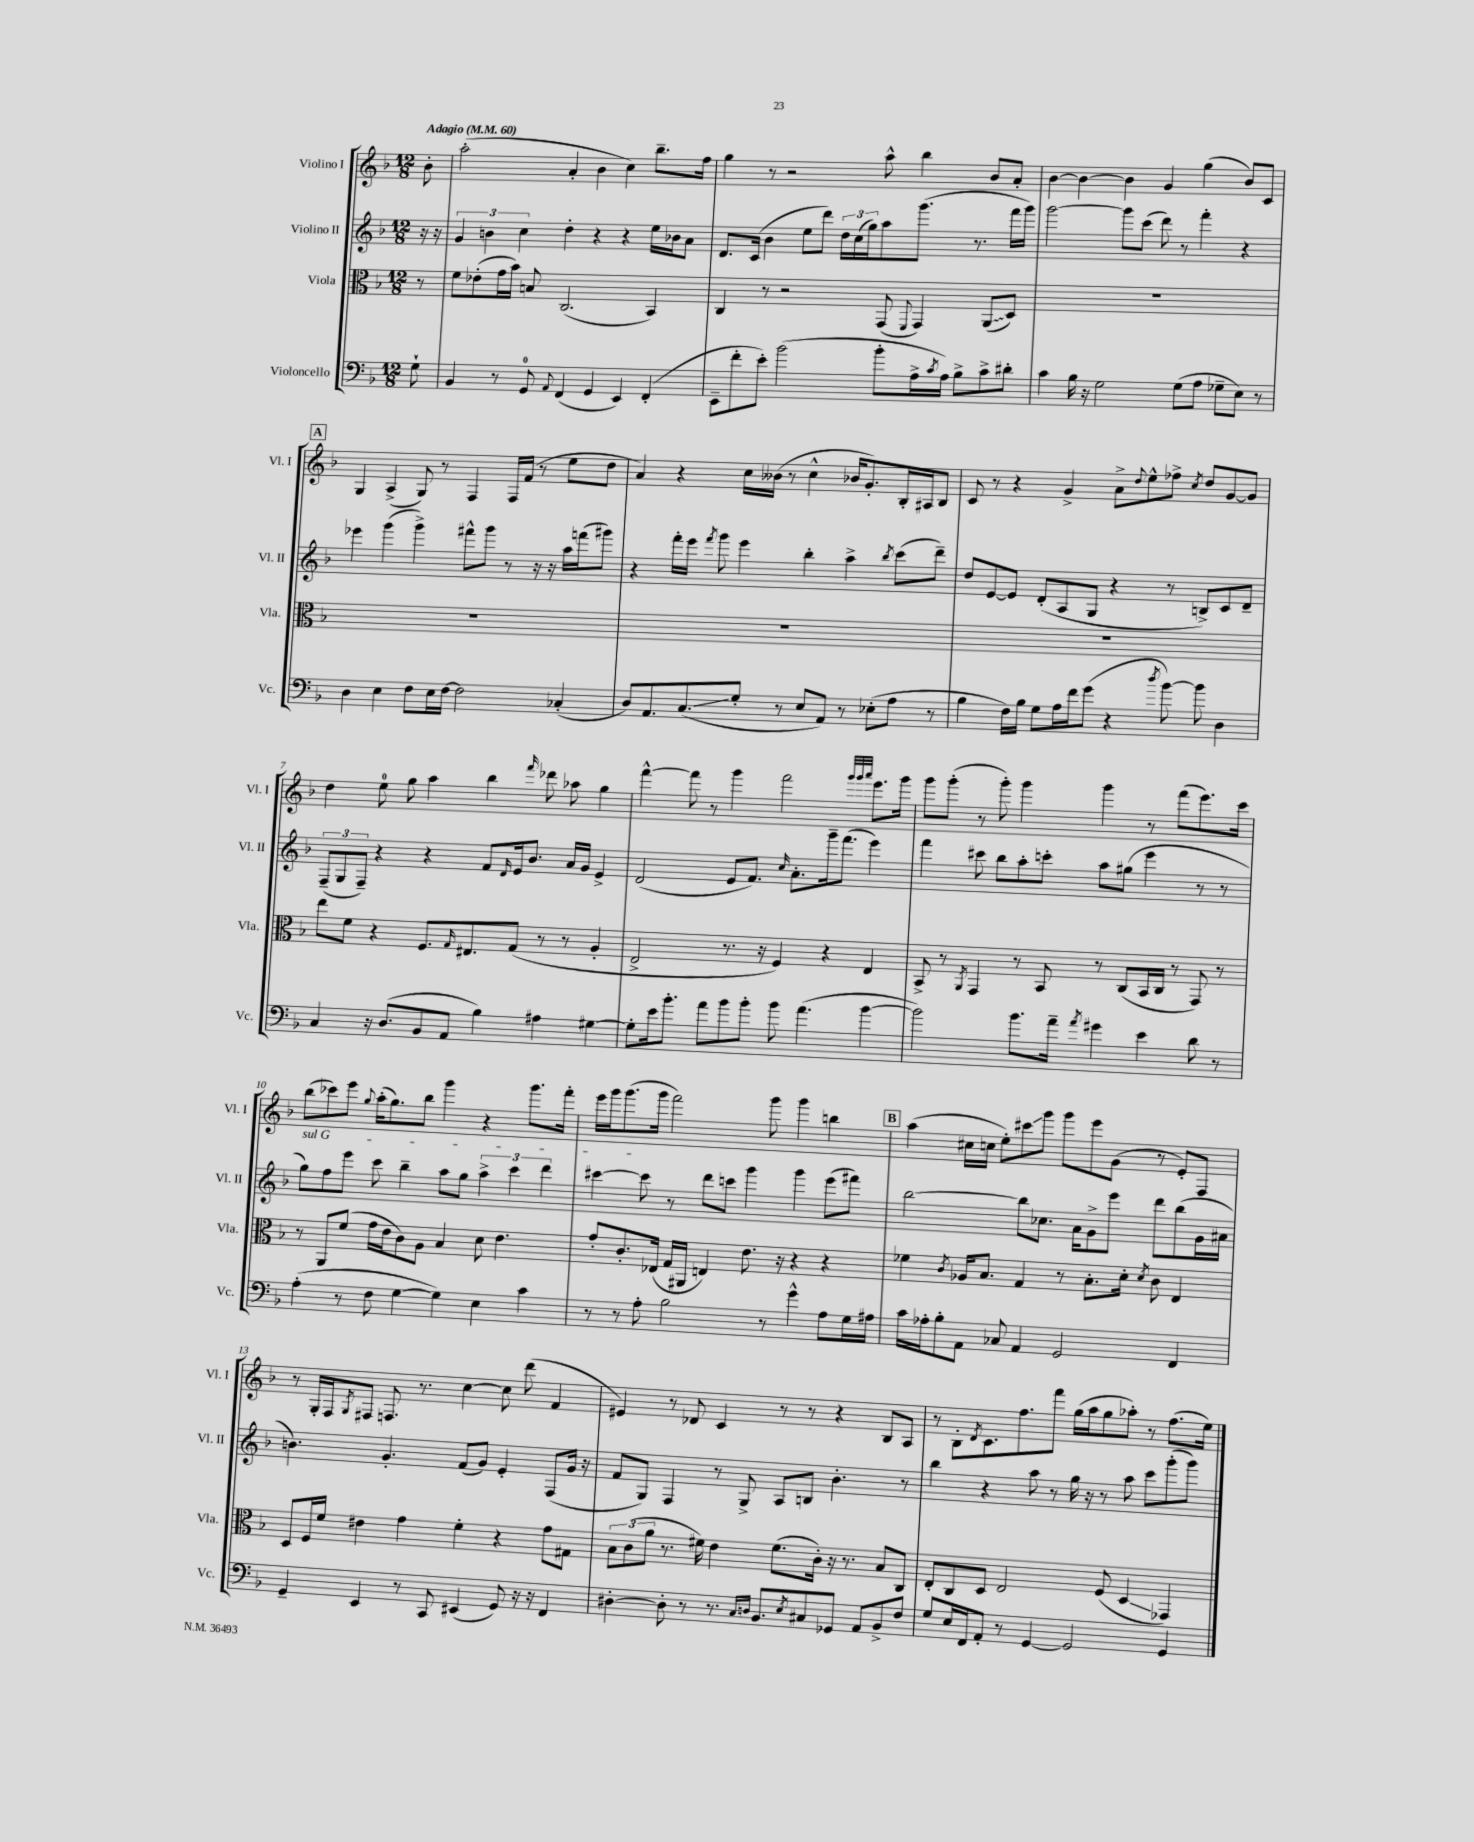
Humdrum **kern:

**kern	**kern	**kern	**kern
*staff4	*staff3	*staff2	*staff1
*clefF4	*clefC3	*clefG2	*clefG2
*k[b-]	*k[b-]	*k[b-]	*k[b-]
*M12/8	*M12/8	*M12/8	*M12/8
*MM60	*MM60	*MM60	*MM60
8G`\	8r	16r	8b-'\
.	.	16r	.
=	=	=	=
4BB-/	8f\L	6g/	(2aa'\
.	(8e-'\	.	.
.	.	6b\	.
8r	16g\L	.	.
.	16b-\JJ)	.	.
.	.	6cc\	.
8GG/	8B/	.	.
8qqAA/	.	.	.
(4FF/	(2.C/	4dd'\	4a'/
4GG/	.	4r	4b-\
4EE/)	.	4r	4cc\)
(4FF'/	4BB-/)	16ee\LL	8.bb-~\L
.	.	16b-\J	.
.	.	8a\J	.
.	.	.	16ff\Jk
=	=	=	=
8EE~\L	4C/	8.d/L	4gg\
8f'\	.	.	.
.	.	(16c/Jk	.
8e'\J)	8r	4b-\	8r
(2b-\	2r	.	2r
.	.	8ee\L	.
.	.	8ddd\J)	.
.	.	24dd\LL	.
.	.	(24cc\	.
.	.	24gg\J)	.
8b-'\L	(8GG/	8aa\	8aa^^\
.	8qqFF/	.	.
16A^\L	4GG/)	(8.ggg\J	4bb-\
8qc/	.	.	.
16A\JJ)	.	.	.
8B-^\L	.	.	.
.	.	8.r	.
8c^\	(8AA/L	.	8b-/L
8d#'\J	8D/J)	16fff\LL	8a'/J
.	.	16ggg\JJ)	.
=	=	=	=
4c\	1.r	[2ggg\	[4b-\
16B-\	.	.	4b-\_
16r	.	.	.
2G\	.	.	.
.	.	8ggg\]L	4b-\]
.	.	(8ccc\J	.
.	.	8ddd\)	4g/
(8G\L	.	8r	.
8A\J	.	4fff'\	(4gg\
8G-~\L	.	.	.
8E\J)	.	4r	8b-/L)
8r	.	.	8c/J
=	=	=	=
4D\	1.r	4eee-\	4G/
4E\	.	(4ggg\	(4A^/
8F\L	.	4ggg^\)	8G/)
16E\L	.	.	8r
[16F\JJ	.	.	.
2F\]	.	8fff#^^\L	4F/
.	.	8ggg\J	.
.	.	8r	16F/LL
.	.	.	(16f/JJ
.	.	16r	8r
.	.	16r	.
(4C-'/	.	16aa\LL	8ee\L
.	.	(16fff\J	.
.	.	8ggg#\J)	8dd\J
=	=	=	=
8D/L)	1.r	4r	4a/)
8.AA/	.	.	.
.	.	16fff'\LL	4r
(8.C/	.	16eee\JJ	.
.	.	8qfff/	.
.	.	8ggg\	.
8G'/J	.	4eee\	16cc\LL
.	.	.	(16b--\JJ
8r	.	.	8r
8E/L	.	4bb-'\	4cc^^\
8AA/J)	.	.	.
8r	.	4aa^\	16b-/LK
.	.	.	8.g'/)
(8E-'\L	.	.	.
.	.	8qbb-/	.
8A\J	.	(8ccc\L	16B-'/L
.	.	.	16A#/J
8r	.	8ddd~\J)	8B-/J
=	=	=	=
4B-\	1.r	8dd/L	8c/
.	.	[8e/	8r
16F\LL)	.	8e/]J	4r
16B-\JJ	.	.	.
8G\L	.	(8d'/L	.
16A\L	.	8A/	4g^/
16f\J	.	.	.
(8g\J	.	8G/J	.
4r	.	4r	8a^\L
.	.	.	8qqdd/
.	.	.	8ee^^\
8qdd/	.	.	.
[8b-\)	.	8r	8ff-^\J
.	.	.	8qcc/
8b-\]	.	8B^/L)	8dd/L
4D\	.	8c/	[8g/
.	.	8d~/J	8g/]J
=	=	=	=
4C/	8ee\L	(12F~/L	4dd\
.	.	12G/	.
.	8f\J	.	.
.	.	12F~/J)	.
16r	4r	4r	8ee\
(8.D/L	.	.	.
.	.	.	8gg\
8BB-/	8.F/L	4r	4aa\
8AA/J	.	.	.
.	16qqG/	.	.
.	8.E#/	.	.
4B-\)	.	8f/L	4bb-\
.	.	16qqd/	.
.	(8G/J	16e/k	.
.	.	8.b-/J	.
.	.	.	16qqfff/
4A#\	8r	.	8ddd-\
.	8r	16a/LL	8aa-\
.	.	16g/JJ	.
[4G#\	4A'/	4e^/	4gg\
=	=	=	=
8G#'\]L	2E^/	(2d/	[4fff^^\
16e\k	.	.	.
8.b-'\J	.	.	.
.	.	.	8fff\]
8a\L	.	.	8r
8b-\	8.r	8e/L	4ggg\
8b-'\J	.	8.f/J)	.
.	16r	.	.
8b-\	4F/)	.	2fff\
.	.	16qqcc/	.
.	.	8.a'\L	.
(4.a\	.	.	.
.	4r	16ggg~\k	.
.	.	(8.fff\J	.
.	.	.	32qqggg/LLL
.	.	.	32qqggg/
.	.	.	32qqaaa/JJJ
[4b-\	4E/	4eee\)	8.eee\L
.	.	.	16ggg\Jk
=	=	=	=
2b-\])	8BB-^/	4fff\	8ggg\L
.	8r	.	(8ggg'\J
.	8qAA/	.	.
.	4GG/	8ccc#\	8r
.	.	8bb-\L	8ggg'\)
8.b-\L	8r	8aa'\	4ggg\
.	8BB-/	8ccc'\J	.
16a~\Jk	.	.	.
8qa/	.	.	.
4g#\	8r	8aa\L	4ggg\
.	(8C/L	(8gg#\J	.
4e\	16BB-/L	4eee\	8r
.	16C/JJ	.	.
.	8r	.	(8fff\L
8d\	8GG/)	8r	8.eee\)
8r	8r	8r	.
.	.	.	16ccc\Jk
=	=	=	=
(4A'\	8r	8gg\L)	(8bb-\L
.	8AA/L	8ff\	8ccc-\)
8r	(8f/J	8eee\J	8eee\J
.	.	.	8qqgg/
8F\	16g\LL	8ccc\	(16aa'\LK
.	16e\J	.	8.gg\)
[4G\	8c\)	4bb-~\	.
.	8A\J	.	8bb-\J
4G\])	4B-/	8aa\L	4ggg\
.	.	8gg\J	.
4E\	8d\	6aa^\	4r
.	4.e\	.	.
.	.	6ccc\	.
4c\	.	.	8.ggg\L
.	.	6ddd\	.
.	.	.	16fff'\Jk
=	=	=	=
8r	8g'/L	[4ccc#\	16eee\LL
.	.	.	16ggg\J
8r	8.c'/	.	(8.ggg\
8A'\	.	8ccc#\]	.
.	(16E-/Jk	.	16ggg\Jk
2B-\	16G/LL	8r	2fff\)
.	16AA#/JJ	.	.
.	4E/)	8ddd\L	.
.	.	8ccc\J	.
.	8.e\	4ggg\	.
8r	.	.	8ggg\
.	16r	.	.
4g^^\	4r	4ggg\	4ggg\
8A\L	4r	(8eee\L	4bb\
16G\L	.	8fff#\J)	.
16A#\JJ	.	.	.
=	=	=	=
16c\LL	4f-\	[2bb-\	(4aa\
16A-'\J	.	.	.
8B-'\	.	.	.
.	8qc/	.	.
8AA\J	16A-/LK	.	16cc#\LL
.	8.B-/J	.	16cc\JJ
8C-/	.	.	8ee'\L)
4AA/	4G/	8bb-\]L	8ccc#\
.	.	8.cc-\J	8ggg\J
2GG/	8r	.	8ggg\L
.	.	16a\LK	.
.	8.B-'\L	8g^\	8eee\
.	.	8eee\J	(8g\J
.	16d'\Jk	.	.
.	8qd/	.	.
.	8c\	8ddd\L	8r
4FF/	4E/	(8bb-\	8e'/L)
.	.	16g\L	8F/J
.	.	16a#\JJ	.
=	=	=	=
4GG~/	8D/L	4.b\)	8r
.	16F/L	.	16G'/LL
.	16f/JJ	.	16F/J
.	.	.	8qG/
4EE/	4e#\	.	8F#/J
.	.	4.g'/	8.F/
8r	4g\	.	.
.	.	.	8.r
8CC/	.	.	.
(4EE#/	4f'\	(8f/L	[4cc\
.	.	8g/J)	.
8GG/)	4r	4e'/	8cc\]
16r	.	.	(8ddd\
16r	.	.	.
4FF/	8g\L	(8F/L	4f/
.	8G#\J	16g/Jk	.
.	.	16r	.
=	=	=	=
[4D#'\	12B-\L	8f/L	4e#/)
.	(12c\	.	.
.	.	8G/J)	.
.	12a\J	.	.
8D#'\]	8.r	4F/	8r
8r	.	.	8d-/
.	16f#\)	.	.
8.r	4e\	8r	4c/
.	.	8G^/	.
16qqC/LL	.	.	.
16qqD/JJ	.	.	.
8.BB-/L	.	.	.
.	(8.f#\L	8A/L	8r
8qE/	.	.	.
8C#/	.	8B/J	8r
.	16c'\Jk)	.	.
8GG-/J	16r	4.b-'\	4r
.	8.r	.	.
8AA/L	.	.	.
8BB-^/	8B-/L	.	8B-/L
8F/J	8C/J	8r	8A/J
=	=	=	=
8G/L	8E'/L	4bb-\	8r
16E/L	8C/	.	8B-'\L
16FF/J	.	.	.
.	.	.	8qd/
8AA'/J	8D/J	4r	8.c\
8r	2E/	.	.
.	.	.	8.ff\
[4GG/	.	8aa\	.
.	.	8r	8fff\J
2GG/]	.	16gg\	(16gg\LL
.	.	16r	16aa\J
.	(8F/	8r	8gg\
.	4D/	8aa\	8aa-'\J)
.	.	8ccc\L	8r
4GG/	4GG-/)	(8ggg'\	(8.ff\L
.	.	8ggg\J)	.
.	.	.	16ee\Jk)
==	==	==	==
*-	*-	*-	*-
